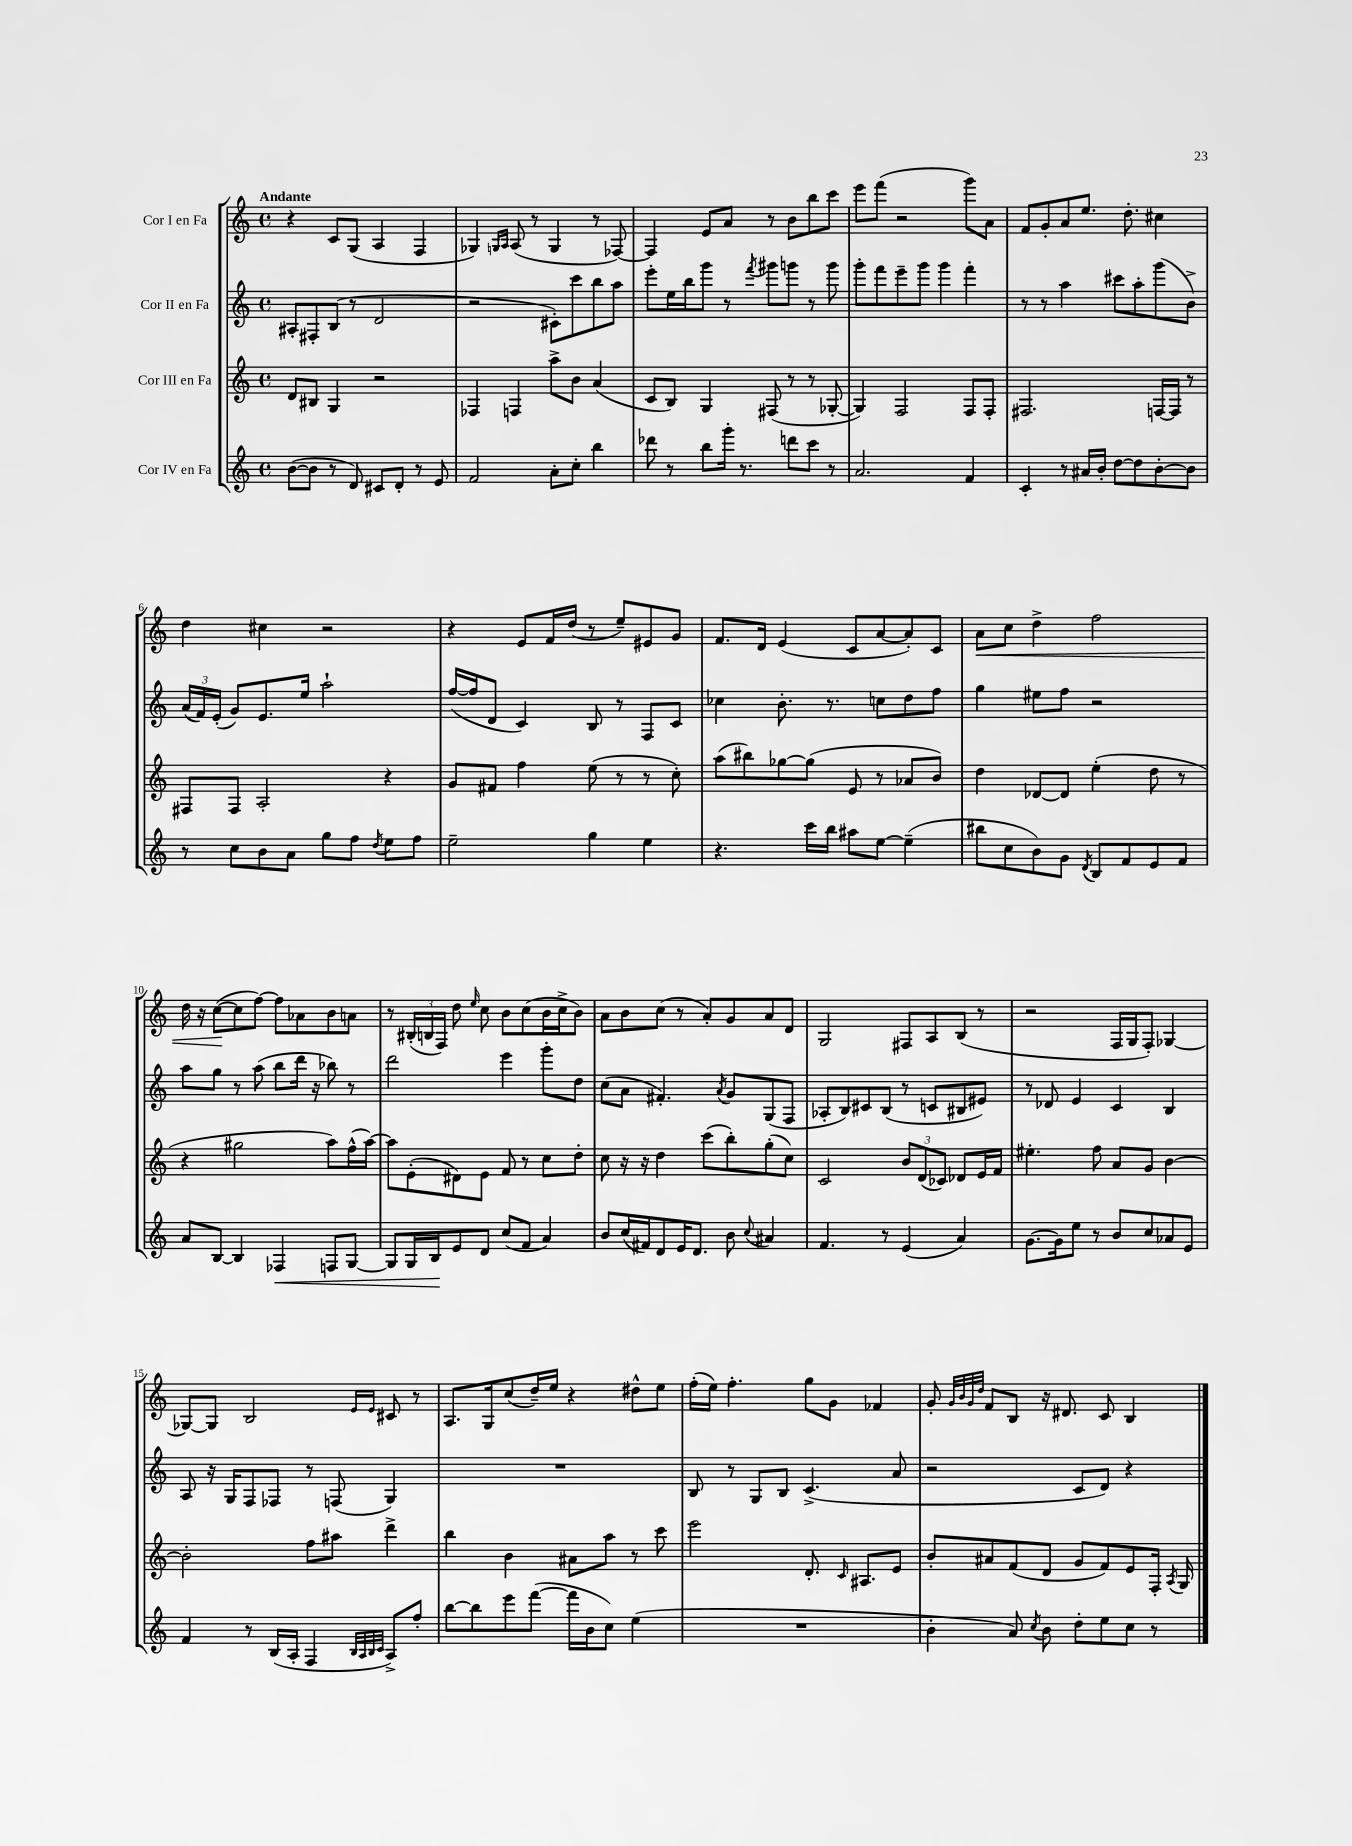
<<
\new StaffGroup <<
\new Staff = "s0" \with { instrumentName = "Cor I en Fa" } {
    \clef treble \key c \major \defaultTimeSignature \time 4/4 \tempo "Andante"
    \autoBeamOff r4 c'8[ g8]( a4 f4 |
    ges4) \grace { g16[ a16] } a8( r8 g4 r8 fes8~) |
    fes4 e'8[ a'8] r8 b'8[ b''8 c'''8] |
    e'''8[ f'''8]( r2 g'''8[) a'8] |
    f'8[ g'8-. a'8 e''8.] d''8.-. cis''4 |
    d''4 cis''4 r2 |
    r4 e'8[ f'16 d''16]( r8 e''8[--) eis'8 g'8] |
    f'8.[ d'16] e'4( c'8[ a'8~ a'8-.) c'8] |
    a'8[\< c''8] d''4-> f''2 |
    d''16 r16 c''8[~\!( c''8 f''8]~) f''8[ aes'8 b'8 a'8] |
    r8 \tuplet 3/2 { bis16[-.( b16 f16]) } d''8 \grace { e''16 } c''8 b'8[ c''8( b'16 c''16-> b'8]) |
    a'8[ b'8 c''8]( r8 a'8[-.) g'8 a'8 d'8] |
    g2 fis8[ a8 b8]( r8 |
    r2 f16[ g16 f8]-.) ges4~ |
    ges8[~ ges8] b2 \grace { e'16[ e'16] } cis'8 r8 |
    a8.[ g16 c''8( d''16--) e''16] r4 dis''8[-^ e''8] |
    f''16[-.( e''16]) f''4.-. g''8[ g'8] fes'4 |
    g'8-. \grace { g'32[ b'32 g'32 d''32] } f'8[ b8] r16 dis'8. c'8 b4 \bar "|." |
}
\new Staff = "s1" \with { instrumentName = "Cor II en Fa" } {
    \clef treble \key c \major \defaultTimeSignature \time 4/4
    \autoBeamOff ais8[-. fis8-. b8]( r8 d'2 |
    r2 cis'8[-.) c'''8 b''8 a''8] |
    e'''8[-. e''16 b''16 g'''8] r8 \acciaccatura { f'''8 } gis'''8[ g'''8] r8 g'''8 |
    g'''8[-. f'''8 e'''8-- g'''8] g'''4 f'''4-. |
    r8 r8 a''4 cis'''8[ a''8-. g'''8( b'8]->) |
    \tuplet 3/2 { a'16[( f'16) e'16]-.( } g'8[) e'8. e''16] a''2-! |
    f''16[~( f''16 d'8] c'4) b8 r8 f8[ c'8] |
    ces''4 b'8.-. r8. c''8[ d''8 f''8] |
    g''4 eis''8[ f''8] r2 |
    a''8[ g''8] r8 a''8( b''8[ d'''16] r16 bes''8) r8 |
    d'''2 e'''4 g'''8[-. d''8] |
    c''8[( a'8] fis'4.-.) \acciaccatura { a'8 } g'8[ g8( f8] |
    aes8[-. b8) cis'8 b8]( r8 c'8[ bis8 eis'8]) |
    r8 des'8 e'4 c'4 b4 |
    a8 r16 g16[ f8 fes8] r8 f8( g4) |
    R1 |
    b8 r8 g8[ b8] c'4.->( a'8 |
    r2 c'8[ d'8]) r4 \bar "|." |
}
\new Staff = "s2" \with { instrumentName = "Cor III en Fa" } {
    \clef treble \key c \major \defaultTimeSignature \time 4/4
    \autoBeamOff d'8[ bis8] g4 r2 |
    fes4 f4 a''8[-> b'8] a'4( |
    c'8[ b8]) g4 fis8( r8 r8 ges8~-. |
    ges4) f2 f8[ f8]-. |
    fis2. f16[~ f16] r8 |
    fis8[ fis8] a2-. r4 |
    g'8[ fis'8] f''4 e''8( r8 r8 c''8-.) |
    a''8[( bis''8) ges''8~ ges''8]( e'8 r8 aes'8[ b'8]) |
    d''4 des'8[~ des'8] e''4-.( d''8 r8 |
    r4 gis''2 a''8[) f''16-^( a''16]~) |
    a''8[ e'8-.( dis'8) e'8] f'8 r8 c''8[ d''8]-. |
    c''8 r16 r16 d''4 c'''8[( b''8-.) g''8-.( c''8]) |
    c'2 \tuplet 3/2 { b'8[ d'8( ces'8]) } des'8[ e'16 f'16] |
    eis''4.-. f''8 a'8[ g'8] b'4~ |
    b'2-. f''8[ ais''8] d'''4-> |
    b''4 b'4 ais'8[ a''8] r8 c'''8 |
    e'''2 d'8.-. \grace { c'16 } ais8.[ e'8] |
    b'8[-. ais'8 f'8( d'8] g'8[ f'8) e'8 f16]-. \acciaccatura { a8 } g16 \bar "|." |
}
\new Staff = "s3" \with { instrumentName = "Cor IV en Fa" } {
    \clef treble \key c \major \defaultTimeSignature \time 4/4
    \autoBeamOff b'8[~( b'8] r8 d'8) cis'8[ d'8]-. r8 e'8 |
    f'2 a'8[-. c''8]-. b''4 |
    des'''8 r8 b''8[ g'''16]-. r8. d'''8[ c'''8] r8 |
    a'2. f'4 |
    c'4-. r8 ais'16[ b'16]-. d''8[~ d''8 b'8~-. b'8] |
    r8 c''8[ b'8 a'8] g''8[ f''8] \acciaccatura { d''8 } e''8[ f''8] |
    e''2-- g''4 e''4 |
    r4. c'''16[ b''16] ais''8[ e''8]~ e''4--( |
    bis''8[ c''8 b'8) g'8] \acciaccatura { d'8 } b8[ f'8 e'8 f'8] |
    a'8[ b8]~ b4 fes4\< f8[ g8]~ |
    g8[ g16 b16\! e'8 d'8] c''8[( f'8] a'4) |
    b'8[ c''16( fis'16) d'8 e'16 d'8.] b'8 \appoggiatura { c''8 } ais'4 |
    f'4. r8 e'4( a'4) |
    g'8.[~ g'16 e''8] r8 b'8[ c''8 aes'8 e'8] |
    f'4 r8 b16[( a16]-. f4 \grace { b32[ a32 b32 c'32] } a8[->) f''8]-. |
    b''8[~ b''8 e'''8 f'''8]~( f'''16[ b'16 c''8]) e''4( |
    R1 |
    b'4-. a'8) \acciaccatura { c''8 } b'8 d''8[-. e''8 c''8] r8 \bar "|." |
}
>>
>>
